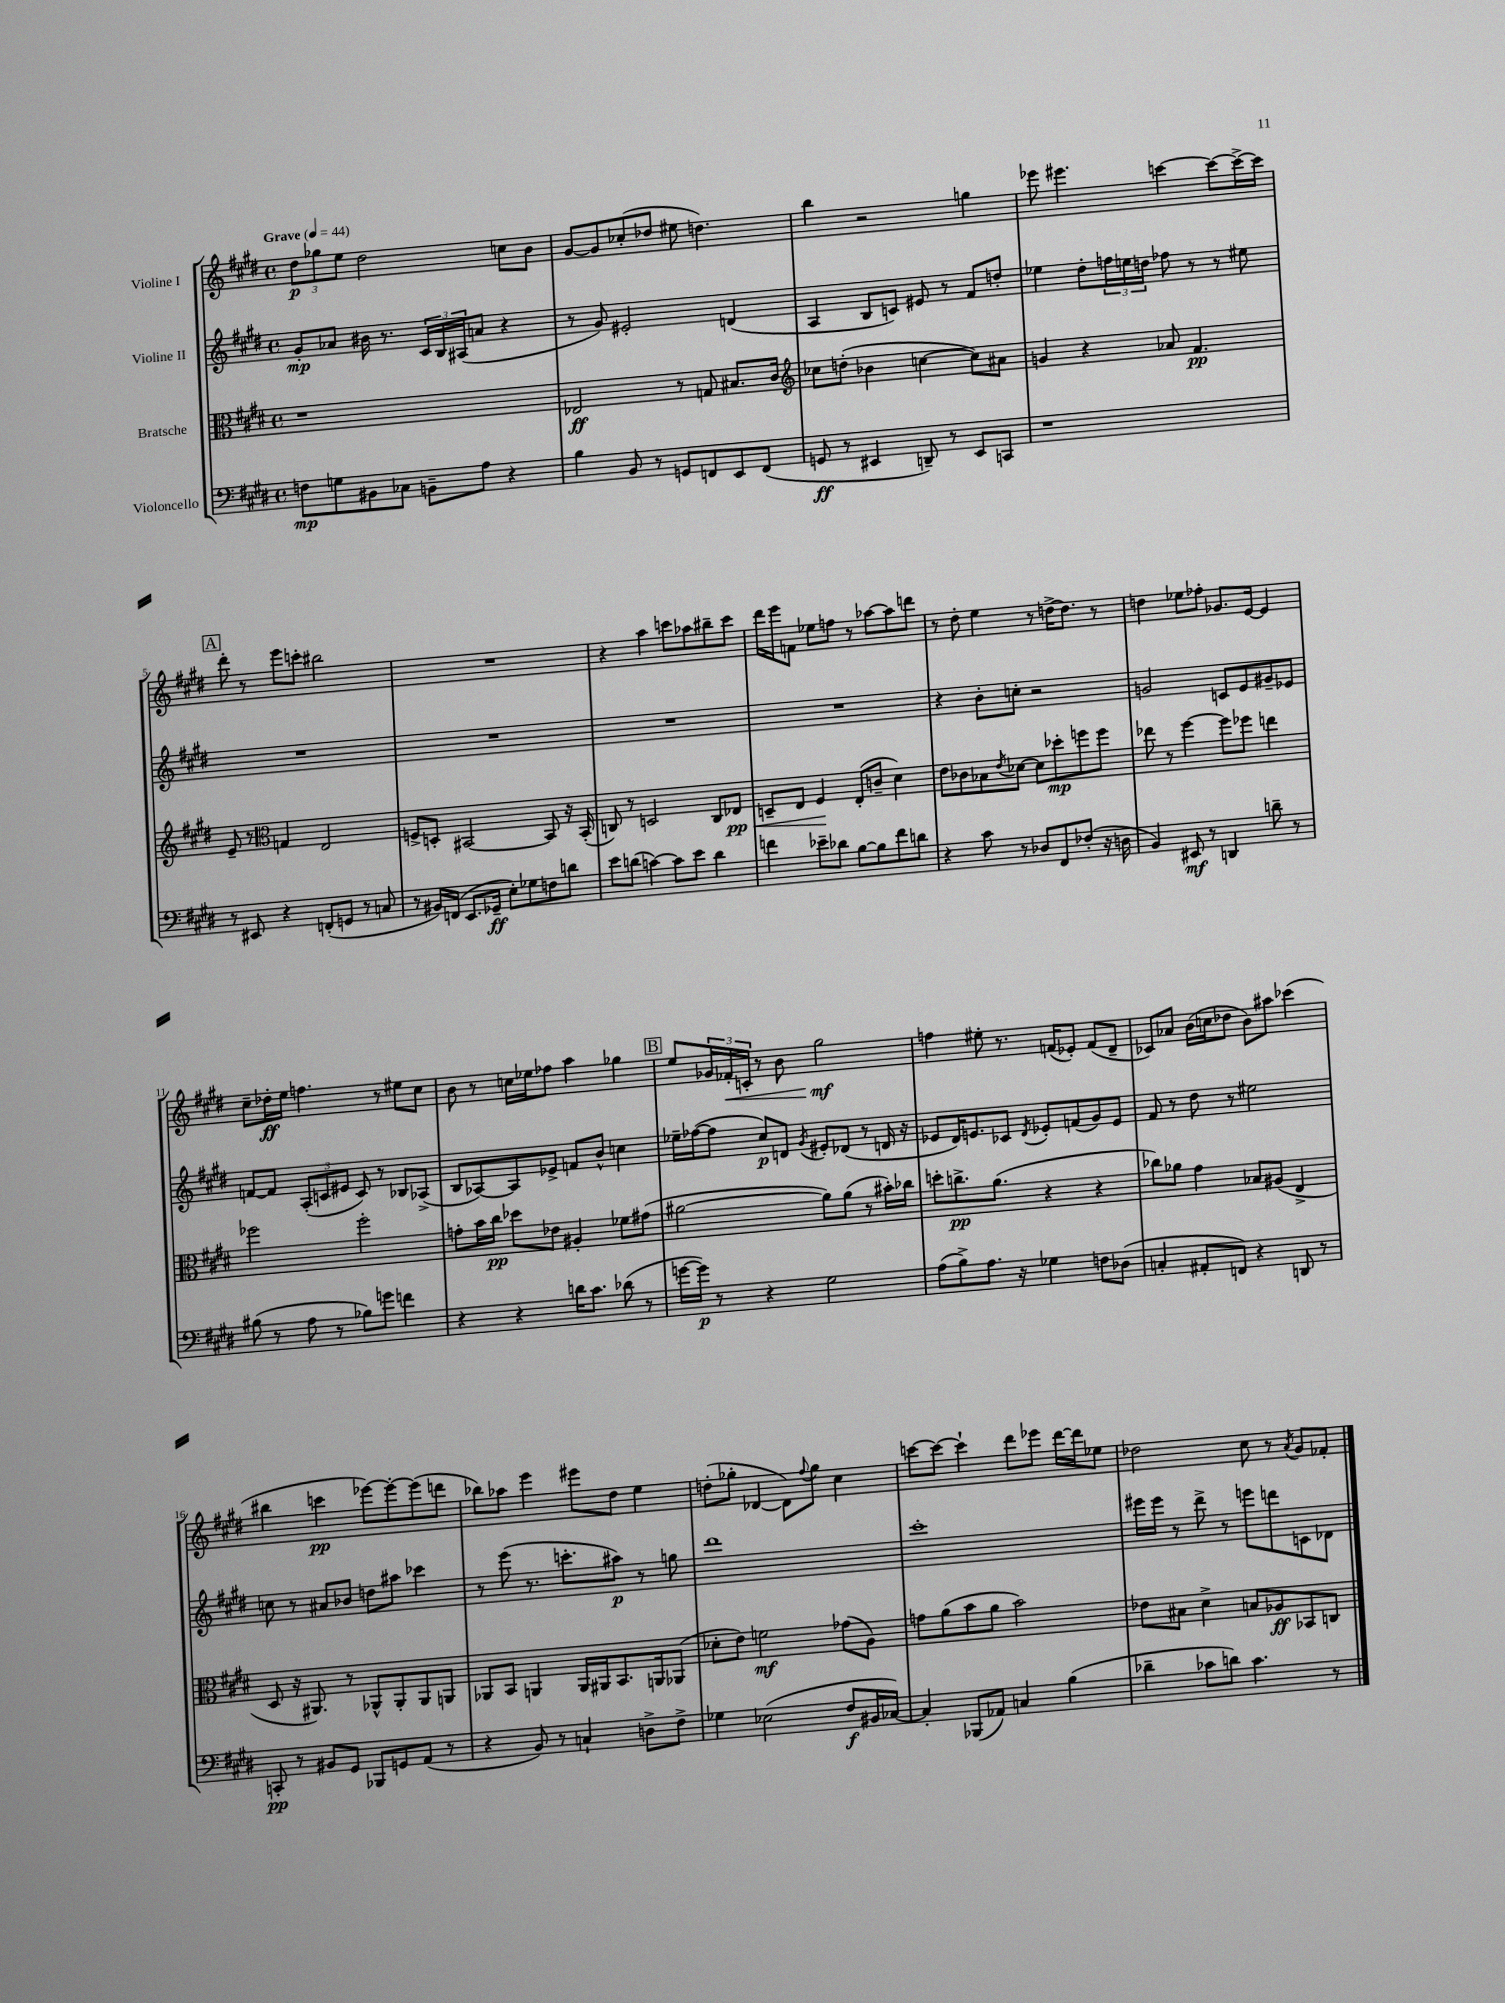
<<
\new StaffGroup <<
\new Staff = "s0" \with { instrumentName = "Violine I" } {
    \clef treble \key e \major \defaultTimeSignature \time 4/4 \tempo "Grave" 4 = 44
    \tuplet 3/2 { dis''8\p ges''8 e''8 } dis''2 c''8 b'8 |
    gis'8~ gis'8 ces''8-.( des''8 eis''8 d''4.) |
    b''4 r2 g''4 |
    ees'''8 eis'''4. c'''4~ c'''8~ c'''16~-> c'''16 |
    \mark \markup { \box "A" } dis'''8-. r8 e'''8 c'''8-. bis''2 |
    R1 |
    r4 a''4 c'''8 aes''8 bis''8-- c'''8 |
    dis'''16 e'''16 f'8 ees''8 f''8 r8 aes''8~ aes''8 d'''8 |
    r8 dis''8-. e''4 r8 d''16~-> d''8. r8 |
    d''4 ees''8 fes''8-. ges'8. e'16~ e'4 |
    cis''8-- des''16-.\ff e''16 f''4. r8 eis''8 cis''8 |
    b'8 r8 c''16 ees''16 fes''8 a''4 ges''4 |
    \mark \markup { \box "B" } e''8 \tuplet 3/2 { ges'16 fes'16-.\< c'16-. } r8 b'8 gis''2\mf\! |
    f''4 eis''8-. r8. f'16( ees'8-.) f'8( dis'8-- |
    ces'8) aes'8 b'16( c''16 des''8 b'8) ais''8 ces'''4( |
    bis''4 c'''4\pp ees'''8~) ees'''8~-. ees'''8( d'''8 |
    bes''8) aes''8 e'''4 eis'''8 dis''8 e''4 |
    d''8-.( ges''8-. des'4~ des'8) \appoggiatura { fis''8 } ges''8 cis''4 |
    c'''8~ c'''8~ c'''4-! dis'''8 ees'''8 dis'''16~ dis'''16 ees''8 |
    des''2 cis''8 r8 \acciaccatura { a'8 } gis'8 fes'8-. \bar "|." |
}
\new Staff = "s1" \with { instrumentName = "Violine II" } {
    \clef treble \key e \major \defaultTimeSignature \time 4/4
    gis'8-.\mp aes'8 bis'16 r8. \tuplet 3/2 { cis'16 b16 ais16( } a'8 r4 |
    r8 gis'8) eis'2-. d'4( |
    a4 b8 c'8) eis'8 r8 fis'8 d''8-. |
    ees''4 dis''8-. \tuplet 3/2 { f''16 e''16 d''16 } fes''8 r8 r8 eis''8 |
    \mark \markup { \box "A" } R1 |
    R1 |
    R1 |
    R1 |
    r4 b'8-. c''8-. r2 |
    g'2 c'8 e'8 gis'8-- ees'8 |
    f'8~ f'8 \tuplet 3/2 { a8-.( c'8 eis'8 } c'8) r8 bes8 aes8->( |
    b8 aes8~) aes8 ees'8-> f'8 b'8-^ c''4 |
    \mark \markup { \box "B" } ees''16-- fes''16~( fes''8 cis''8\p) d'8 \acciaccatura { gis'8 } eis'8-. des'8( r8 d'16 r16 |
    ees'8 dis'16) e'8. ces'8 \acciaccatura { dis'8 } ees'8-. f'8( gis'8) ees'8 |
    fis'8 r8 dis''8 r8 eis''2 |
    c''8 r8 ais'8 bes'8 d''8 ais''8 ces'''4 |
    r8 e'''8( r8. c'''8.-. ais''8\p) r8 g''8 |
    dis'''1 |
    cis'''1-. |
    eis'''16 eis'''16 r8 dis'''8-> r8 e'''8 d'''8 c'8 des'8 \bar "|." |
}
\new Staff = "s2" \with { instrumentName = "Bratsche" } {
    \clef alto \key e \major \defaultTimeSignature \time 4/4
    r1 |
    ees2\ff r8 g8 bis8. cis'16 |
    \clef treble ces''8 d''8-.( bes'4 c''4~ c''8) ais'8 |
    g'4 r4 aes'8 fis'4.\pp |
    \mark \markup { \box "A" } e'8-- r8 \clef alto g4 e2 |
    f8-> d8-. bis,2~ bis,8 r16 bis,16-.( |
    c8) r8 d2 c8 ees8\pp\< |
    d8-- e8 fis4\! e8-.( c'8-- dis'4) |
    e'8 ces'8 bes8 \acciaccatura { e'8 } des'8~ des'8 des''8-.\mp f''8 f''8 |
    ees''8 r8 fis''4~ fis''8 fes''8 e''4 |
    fes''2 fes''2-. |
    g'8-. b'16 cis''16\pp des''8 ees'8 ais4-. fes'8 gis'8( |
    \mark \markup { \box "B" } ais'2~ ais'8) ais'8( r8 bis'16-.) ces''16 |
    d''8-. c''8.->\pp a'8.( r4 r4 |
    ces''8) aes'8 gis'4 bes8 ais8( e4-> |
    dis8 r16 ais,8.) r8 aes,8-^ aes,8-. aes,8 a,8 |
    aes,8 b,8 a,4 a,16 ais,16 b,8. a,16 aes,8( |
    des'8-. e'8) f'2\mf ges'8( a8) |
    g'8 a'8( b'8 a'8 b'2) |
    ees'8 bis8 dis'4-> b8 aes8\ff bes,8 c8 \bar "|." |
}
\new Staff = "s3" \with { instrumentName = "Violoncello" } {
    \clef bass \key e \major \defaultTimeSignature \time 4/4
    f8\mp g8 bis,8 ces8 b,8-- a8 r4 |
    b4 b,8 r8 g,8 f,8 e,8 f,8( |
    g,8\ff r8 eis,4 d,8--) r8 eis,8 c,8 |
    r1 |
    \mark \markup { \box "A" } r8 eis,8 r4 f,8-.( g,8 r8 c8 |
    r8 bis,16) f,16( e,8. ges,16--\ff e8-.) ges8 f8 d'8 |
    e'8 d'8( c'4~) c'8 e'8 d'4 |
    f'4 ees'8-- des'8 b8~ b8 f'8 d'8 |
    r4 cis'8 r8 des8 fis,8 fes8-.( r16 d16 |
    b,4) eis,8\mf r8 d,4 d'8-- r8 |
    bis8( r8 a8 r8 bes8) g'8 f'4 |
    r4 r4 d'16 cis'8. des'8( r8 |
    \mark \markup { \box "B" } g'16~ g'16\p) r8 r4 gis2 |
    a8( b8->) a8. r16 ges4 f8 des8( |
    c4-. ais,8-. f,8) r4 d,8 r8 |
    c,8-.\pp r8 bis,8 gis,8 bes,,8 g,8 a,8( r8 |
    r4 b,8) r8 c4-! d8-> fis8-> |
    ges4 ees2( fis8\f bis,16 ces16~) |
    ces4-. bes,,8( aes,8) c4 b4( |
    des'4-- ces'8 d'8) ces'4. r8 \bar "|." |
}
>>
>>
